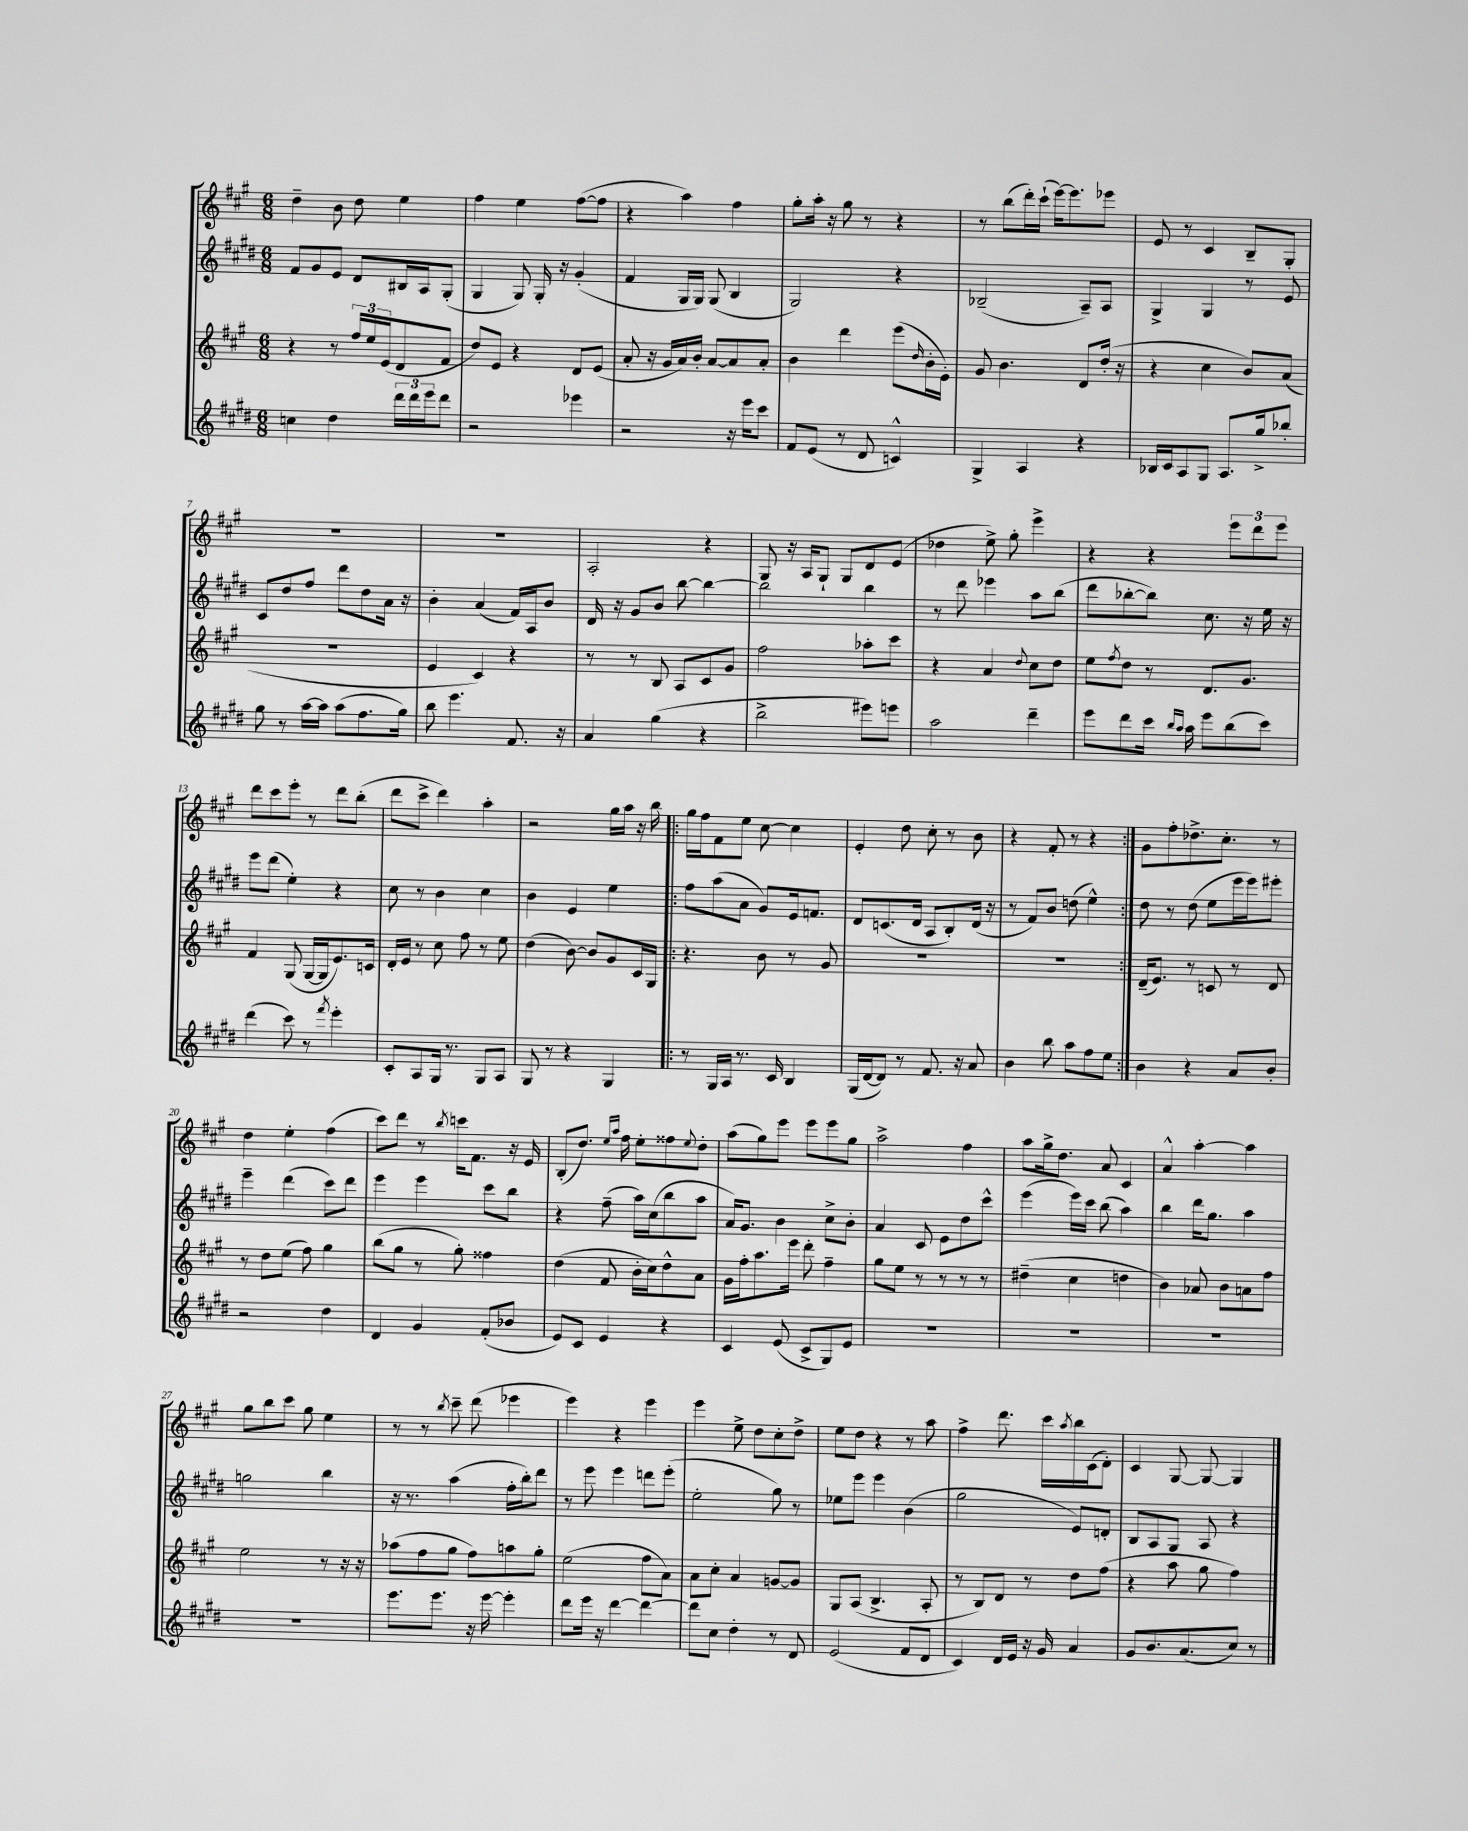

**kern	**kern	**kern	**kern
*staff4	*staff3	*staff2	*staff1
*clefG2	*clefG2	*clefG2	*clefG2
*k[f#c#g#d#]	*k[f#c#g#]	*k[f#c#g#d#]	*k[f#c#g#]
*M6/8	*M6/8	*M6/8	*M6/8
4cc	4r	8f#	4dd~
.	.	8g#	.
4dd#	8r	8e	8b
.	24ff#	8d#	8dd
.	24ee	.	.
.	(24e	.	.
24ddd#	8d	16B#	4ee
24ddd#	.	.	.
.	.	16A	.
24eee	.	.	.
8ddd#	8f#	(8G#'	.
=	=	=	=
2r	8dd)	4G#	4ff#
.	8e	.	.
.	4r	8G#)	4ee
.	.	16G#'	.
.	.	16r	.
4eee-	8d	(4g#'	([8ff#
.	(8e	.	8ff#]
=	=	=	=
2r	8a'	4f#	4r
.	16r	.	.
.	16g#	.	.
.	16a)	16G#	4aa)
.	16b'	16G#)	.
.	[8a	(8G#	.
16r	8a]	4B	4ff#
16eee	.	.	.
8ccc#	8a'	.	.
=	=	=	=
8f#	4b	2G#)	8gg#'
(8e	.	.	16aa'
.	.	.	16r
8r	4ddd	.	8gg#
8d#	.	.	8r
4c^^)	(8eee	4r	4r
.	16qqdd	.	.
.	16b'	.	.
.	16e')	.	.
=	=	=	=
4G#^	8g#	(2B-~	8r
.	4.b	.	(8bb
4A	.	.	16ddd')
.	.	.	(16ccc#`
.	.	.	[16eee)
.	.	.	8.eee]
4r	8d	8A~)	.
.	(16dd'	8A	8eee-
.	16r	.	.
=	=	=	=
16B-	4r	4G#^	8e
16c#	.	.	.
8A	.	.	8r
8G#	4cc#	4G#	4c#
8.A	.	.	.
.	8b)	8r	8B~
16gg#^	.	.	.
8bb-'	(8a	8e	8G#'
=	=	=	=
8gg#	2.r	8c#	2.r
8r	.	8dd#	.
[16aa	.	8ff#	.
16aa]	.	.	.
(8aa	.	8ddd#	.
8.ff#	.	8dd#	.
.	.	16a	.
16gg#)	.	16r	.
=	=	=	=
8bb	4e	4b'	2.r
4.eee	.	.	.
.	4c#)	(4a	.
8.f#	4r	16f#)	.
.	.	16A	.
.	.	8b	.
16r	.	.	.
=	=	=	=
4a	8r	16d#	2A'
.	.	16r	.
.	8r	8g#	.
(4gg#	8B	8b	.
.	8A	[8bb	.
4r	8c#	4bb_	4r
.	8g#	.	.
=	=	=	=
2bb^	2ff#	2bb]	8G#
.	.	.	16r
.	.	.	16A
.	.	.	8G#`
.	.	.	8G#
8eee#)	8aa-'	4bb	8d
8eee	8ccc#	.	(8e
=	=	=	=
2aa	4r	8r	4dd-
.	.	8ddd#	.
.	4a	4eee-	8ee^)
.	.	.	8gg#'
.	8qqdd	.	.
4ddd#~	8cc#	8aa	4eee^
.	8dd	(8bb	.
=	=	=	=
8eee	8ee	8ddd#	4r
.	8qff#	.	.
8ddd#	8dd	[8bb-'	.
16ccc#	8r	8bb-])	4r
16qqbb	.	.	.
16qqaa	.	.	.
16aa	.	.	.
8eee	8.d	8.cc#	.
(8bb	.	.	12eee
.	8.g#	16r	.
.	.	.	12ddd
8ccc#)	.	16ee	.
.	.	.	12eee
.	.	16r	.
=	=	=	=
(4ddd#	4f#	8eee	8ddd
.	.	(8ddd#	8ccc#
8ccc#)	(8G#	4ee')	8eee'
8r	[16G#	.	8r
.	16G#]	.	.
8qfff#	.	.	.
4eee'	8.e)	4r	8ddd
.	.	.	(8bb'
.	16c	.	.
=	=	=	=
8c#'	16d'	8cc#	8ddd
.	16e	.	.
8A	8r	8r	8ccc#^
16G#	8cc#	4b	4ddd)
8.r	.	.	.
.	8ff#	.	.
8G#	8r	4cc#	4aa'
8A	8ee	.	.
=	=	=	=
8G#	(4dd	4b	2r
8r	.	.	.
4r	[8b)	4e	.
.	8b]	.	.
4G#	8g#	4ee	16gg#
.	.	.	16aa
.	16c#	.	16r
.	16G#	.	16bb
=!|:	=!|:	=!|:	=!|:
8r	4.r	8ff#	16gg#
.	.	.	16ff#
16G#	.	(8aa	8f#
16A	.	.	.
8.r	.	8a	8ee
.	8b	8g#)	[8cc#
16c#	.	.	.
4B	8r	16e	4cc#]
.	.	8.f	.
.	8g#	.	.
=	=	=	=
(16G#	2.r	8d#	4e'
[16d#	.	.	.
8d#])	.	(8.c	.
8r	.	.	8dd
.	.	16d#	.
8.f#	.	8A	8cc#'
.	.	8B')	8r
16r	.	.	.
8a	.	(16d#	8b
.	.	16r	.
=	=	=	=
4b	2.r	8r	4r
.	.	8f#)	.
8bb	.	8b	8f#'
8aa	.	(8dd	8r
8ff#	.	4ee^^)	4r
8ee	.	.	.
=:|!	=:|!	=:|!	=:|!
4b	(16d~	8dd#	8g#
.	8.e)	.	.
.	.	8r	8ff#'
4r	8r	(8dd#	8.dd-^
.	8c	8ee	.
.	.	.	8.cc#'
8a	8r	16eee	.
.	.	16eee)	.
8b'	8d	8eee#'	8r
=	=	=	=
2r	8r	4eee~	4dd
.	8dd	.	.
.	(8ee	(4ddd#	4ee'
.	8ff#)	.	.
4dd#	4gg#	8ccc#)	(4ff#
.	.	8ddd#	.
=	=	=	=
4d#	(8bb	4eee	8ccc#)
.	8gg#	.	8ddd
4g#	8r	4eee	8r
.	.	.	8qbb
.	8gg#')	.	16ccc
.	.	.	8.f#
(8f#'	4ff##	8ccc#	.
8b-	.	8bb	16r
.	.	.	16e
=	=	=	=
8e)	(4dd	4r	(8B'
8c#	.	.	8.dd)
4e	8f#	(8ff#~	.
.	.	.	16qqee
.	.	.	16qqaa
.	.	.	16ff#
.	16b'	16aa)	8ee'
.	16cc#)	(16cc#	.
4r	8dd^^	8bb	8ff##
.	.	.	8qqee
.	8a	8aa	8dd'
=	=	=	=
4c#	16g#	16a)	(8aa
.	16ff#'	8.g#	.
.	8.aa	.	8gg#)
(8e	.	4b	8eee
.	16eee	.	.
8c#^	8ddd'	.	8eee
8G#)	4ff#~	8cc#^	8eee
8e	.	8b'	8gg#
=	=	=	=
2.r	8gg#	4a	2aa^
.	8ee	.	.
.	8r	8c#	.
.	8r	8e	.
.	8r	8dd#	4ff#
.	8r	8ccc#^^	.
=	=	=	=
2.r	(4dd#~	(4eee	8aa
.	.	.	16gg#^
.	.	.	8.dd
.	4cc#	16eee)	.
.	.	16ccc#	.
.	.	(8bb	8a
.	4dd	4aa)	4c#
=	=	=	=
2.r	4b)	4bb	4a^^
.	8a-	16ddd#	[4aa'
.	.	8.gg#	.
.	8b	.	.
.	8a	4aa	4aa]
.	8ff#	.	.
=	=	=	=
2.r	2ee	2gg	8gg#
.	.	.	8bb
.	.	.	8ccc#
.	.	.	8gg#
.	8r	4bb	4ee
.	16r	.	.
.	16r	.	.
=	=	=	=
8.eee	(8aa-	16r	8r
.	.	8.r	.
.	8ff#	.	8r
8.eee	.	.	.
.	.	.	8qbb
.	8gg#	(4aa	8ccc#~
16r	8ff#)	.	(8ddd
[16eee	.	.	.
4eee']	8aa	16ff#'	4eee-
.	.	16bb')	.
.	8gg#'	8ddd#	.
=	=	=	=
8ddd#	(2ee	8r	4eee)
16eee	.	8eee	.
16r	.	.	.
[4ddd#	.	4eee	4r
4ddd#_	8ff#	8ddd	4eee
.	8a)	(8eee'	.
=	=	=	=
8ddd#]	8a	2ee'	4eee
8cc#	8cc#'	.	.
4dd#'	4a	.	8ee^
.	.	.	8dd
8r	[8g	8gg#)	8cc#'
8d#	8g]	8r	8dd^
=	=	=	=
(2e	8G#	8ee-	8ee
.	(8A	8eee	8dd
.	4.B^	4eee	4r
8f#	.	(4b	8r
8d#	8A'	.	8aa
=	=	=	=
4c#)	8r	2gg#	4ff#^
.	8B)	.	.
16d#	8d	.	8.ddd
16e	.	.	.
16r	8r	.	.
16g#	.	.	16ccc#
.	.	.	8qaa
4a	8dd	8e)	16bb
.	.	.	(16c#
.	(8ff#	8d'	8d')
=	=	=	=
8g#	4r	8B	4c#
8.b	.	8A	.
.	8aa	8G#	[8G#
(8.a	.	.	.
.	8gg#	8A	8G#_
8cc#)	4ff#)	4r	4G#]
8r	.	.	.
==	==	==	==
*-	*-	*-	*-
